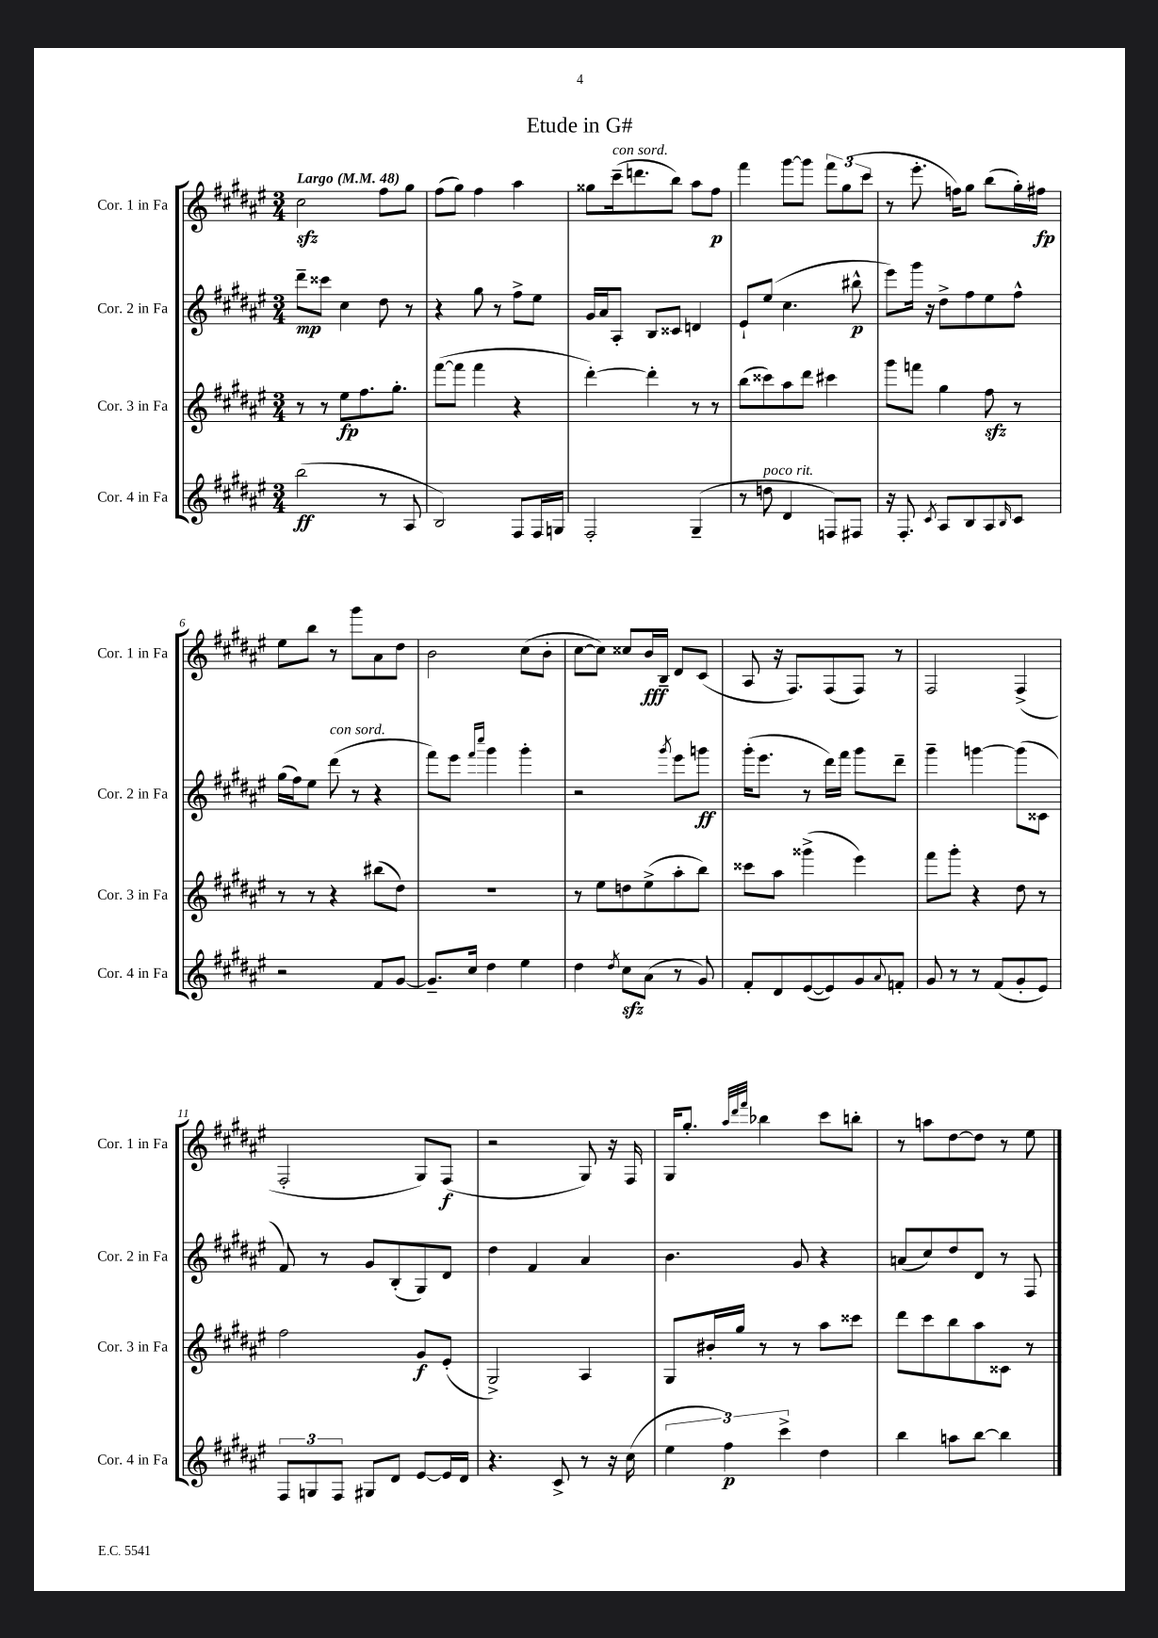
\header { title = "Etude in G#" }
<<
\new StaffGroup <<
\new Staff = "s0" \with { instrumentName = "Cor. 1 in Fa" shortInstrumentName = "Cor. 1 in Fa" } {
    \clef treble \key fis \major \numericTimeSignature \time 3/4 \tempo "Largo" 4 = 48
    cis''2\sfz fis''8 gis''8 |
    fis''8( gis''8) fis''4 ais''4 |
    gisis''8 cis'''16--^\markup { \italic "con sord." }( d'''8. b''8) ais''8 fis''8\p |
    fis'''4 gis'''8~ gis'''8 \tuplet 3/2 { fis'''8 gis''8( cis'''8 } |
    r8 eis'''8.-. f''16) gis''8 b''8( gis''16-.) fis''16\fp |
    eis''8 b''8 r8 gis'''8 ais'8 dis''8 |
    b'2 cis''8( b'8-. |
    cis''8~ cis''8) cisis''8 b'16\fff b16-- dis'8 cis'8( |
    ais8 r16 fis8.) fis8( fis8) r8 |
    fis2 fis4->( |
    fis2-. gis8) fis8\f( |
    r2 gis8) r16 fis16 |
    gis16 gis''8.-. \grace { ais''32 dis'''32 fis'''32 } bes''4 cis'''8 b''8-. |
    r8 a''8 dis''8~ dis''8 r8 eis''8 \bar "|." |
}
\new Staff = "s1" \with { instrumentName = "Cor. 2 in Fa" shortInstrumentName = "Cor. 2 in Fa" } {
    \clef treble \key fis \major \numericTimeSignature \time 3/4
    dis'''8--\mp cisis'''8 cis''4 dis''8 r8 |
    r4 gis''8 r8 fis''8-> eis''8 |
    gis'16 ais'16 ais8-. b8 cisis'8 d'4 |
    eis'8-! eis''8( cis''4. bis''8-^\p |
    eis'''8) gis'''16 r16 dis''8-> fis''8 eis''8 fis''8-^ |
    gis''16( fis''16) eis''8 dis'''8^\markup { \italic "con sord." }( r8 r4 |
    fis'''8) eis'''8 \grace { fis'''16 cis''''16 } gis'''4 gis'''4-. |
    r2 \acciaccatura { gis'''8 } eis'''8 g'''8\ff |
    gis'''16-.( eis'''8. r8 dis'''16) fis'''16 gis'''8 dis'''8-- |
    gis'''4-- g'''4~ g'''8( cisis'8 |
    fis'8) r8 gis'8 b8-.( gis8) dis'8 |
    dis''4 fis'4 ais'4 |
    b'4. gis'8 r4 |
    a'8( cis''8) dis''8 dis'8 r8 fis8 \bar "|." |
}
\new Staff = "s2" \with { instrumentName = "Cor. 3 in Fa" shortInstrumentName = "Cor. 3 in Fa" } {
    \clef treble \key fis \major \numericTimeSignature \time 3/4
    r8 r8 eis''8\fp fis''8. gis''8.-. |
    fis'''8~( fis'''8 fis'''4 r4 |
    dis'''4~-.) dis'''4-. r8 r8 |
    b''8( cisis'''8) ais''8 dis'''8 cis'''4 |
    gis'''8 f'''8 gis''4 fis''8\sfz r8 |
    r8 r8 r4 bis''8( dis''8) |
    R2. |
    r8 eis''8 d''8 eis''8->( ais''8-. b''8) |
    cisis'''8 ais''8 gisis'''4->( eis'''4) |
    fis'''8 gis'''8-. r4 dis''8 r8 |
    fis''2 gis'8\f eis'8-.( |
    gis2->) ais4 |
    gis8 bis'16-. gis''16 r8 r8 ais''8 cisis'''8 |
    dis'''8 cis'''8 b''8 ais''8 cisis'8 r8 \bar "|." |
}
\new Staff = "s3" \with { instrumentName = "Cor. 4 in Fa" shortInstrumentName = "Cor. 4 in Fa" } {
    \clef treble \key fis \major \numericTimeSignature \time 3/4
    b''2\ff( r8 ais8 |
    b2) fis8 fis16 g16 |
    fis2-. gis4--( |
    r8 d''8^\markup { \italic "poco rit." } dis'4 f8) fis8 |
    r16 fis8.-. \acciaccatura { cis'8 } ais8 b8 ais8 \grace { b16 } cis'8 |
    r2 fis'8 gis'8~ |
    gis'8.-- cis''16 dis''4 eis''4 |
    dis''4 \acciaccatura { dis''8 } cis''8\sfz ais'8( r8 gis'8) |
    fis'8-. dis'8 eis'8~( eis'8) gis'8 \appoggiatura { ais'8 } f'8-. |
    gis'8 r8 r8 fis'8( gis'8-. eis'8) |
    \tuplet 3/2 { fis8 g8 fis8 } gis8 dis'8 eis'8~ eis'16 dis'16 |
    r4. cis'8-> r8 r16 cis''16( |
    \tuplet 3/2 { eis''4 fis''4\p) cis'''4-> } dis''4 |
    b''4 a''8 b''8~ b''4 \bar "|." |
}
>>
>>
